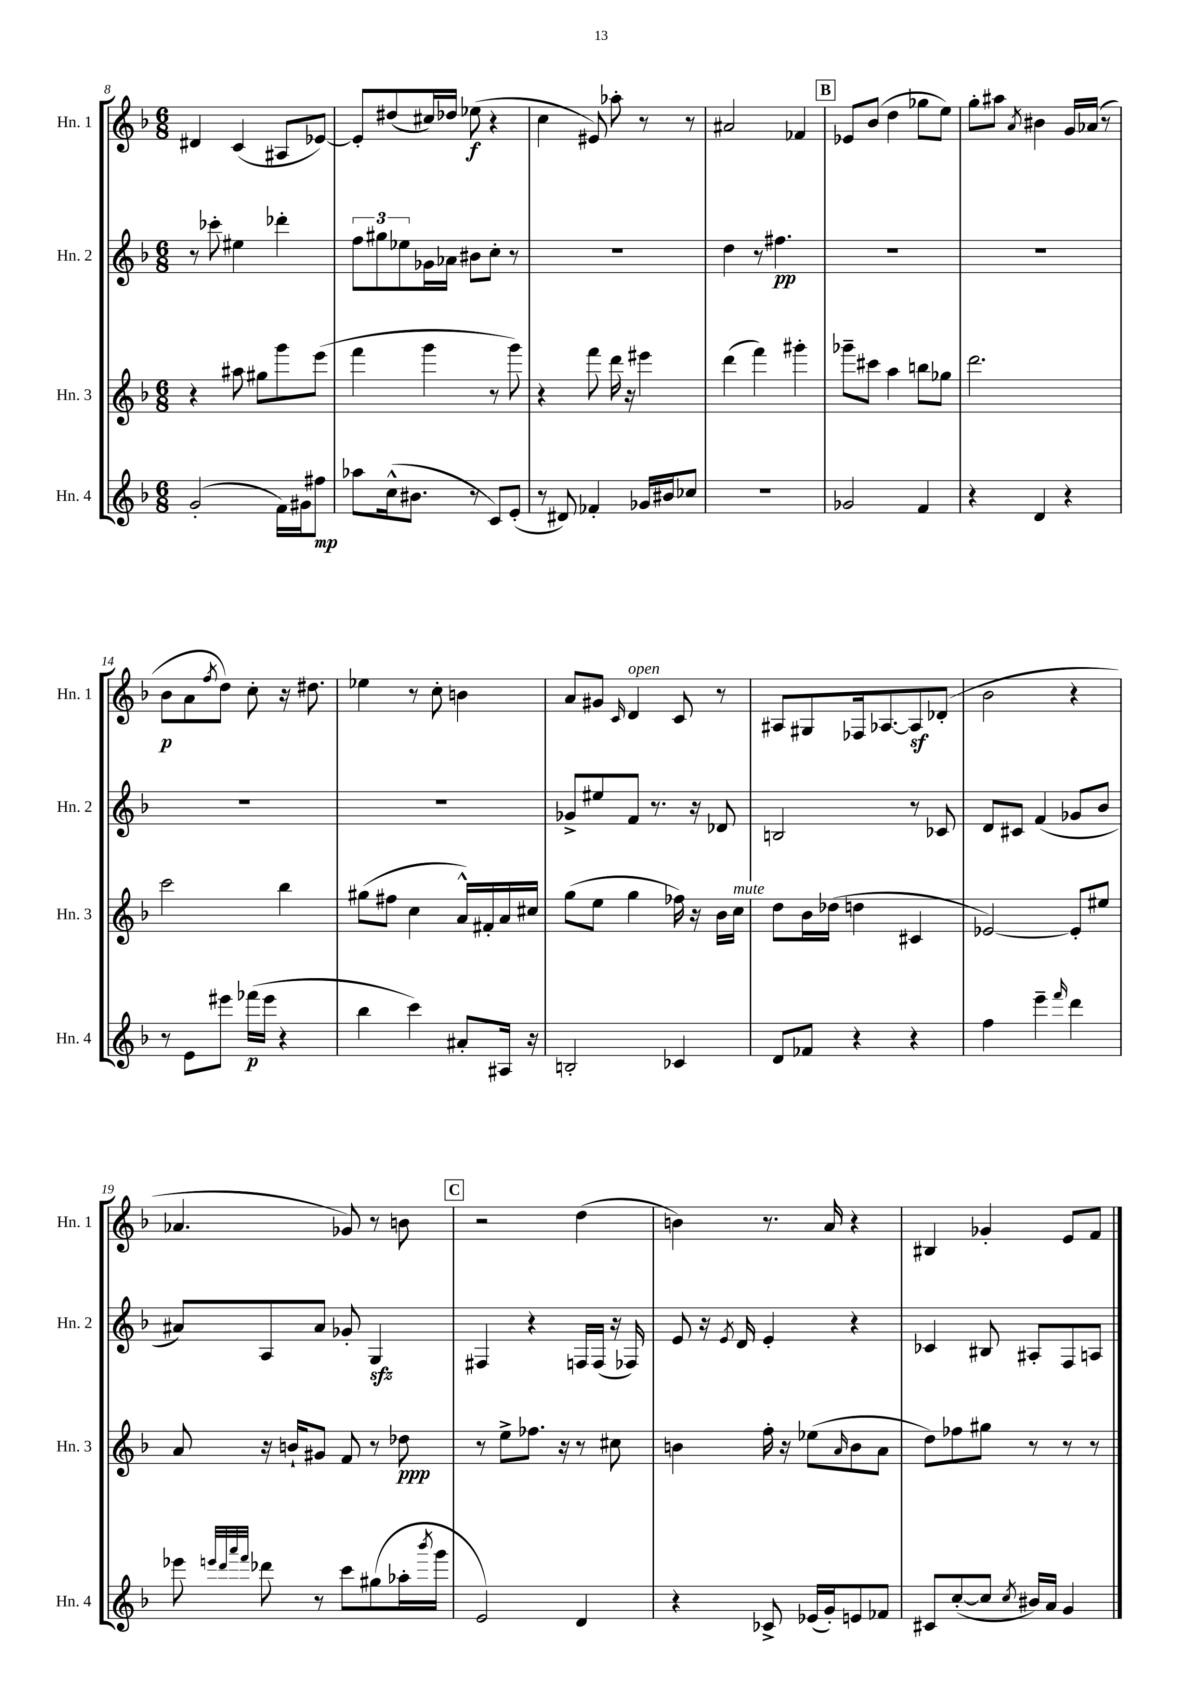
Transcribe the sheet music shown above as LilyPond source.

<<
\new StaffGroup <<
\new Staff = "s0" \with { instrumentName = "Hn. 1" shortInstrumentName = "Hn. 1" } {
    \clef treble \key f \major \numericTimeSignature \time 6/8
    dis'4 c'4( ais8 ees'8~) |
    ees'8-. dis''8( cis''16) des''16 ees''8\f( r4 |
    c''4 eis'8) aes''8-. r8 r8 |
    ais'2 fes'4 |
    \mark \markup { \box "B" } ees'8 bes'8( d''4 ges''8 e''8) |
    g''8-. ais''8 \acciaccatura { a'8 } bis'4 g'16 aes'16( r8 |
    bes'8\p a'8 \acciaccatura { f''8 } d''8) c''8-. r16 dis''8. |
    ees''4 r8 c''8-. b'4 |
    a'8 gis'8 \grace { c'16 } d'4^\markup { \italic "open" } c'8 r8 |
    ais8 gis8 fes16 aes8.~ aes8\sf des'8-.( |
    bes'2 r4 |
    aes'4. ges'8) r8 b'8 |
    \mark \markup { \box "C" } r2 d''4( |
    b'4) r8. a'16 r4 |
    bis4 ges'4-. e'8 f'8 \bar "|." |
}
\new Staff = "s1" \with { instrumentName = "Hn. 2" shortInstrumentName = "Hn. 2" } {
    \clef treble \key f \major \numericTimeSignature \time 6/8
    r8 ces'''8-. eis''4 des'''4-. |
    \tuplet 3/2 { f''8 gis''8 ees''8 } ges'16 aes'16 bis'8 c''8-. r8 |
    R2. |
    d''4 r8 fis''4.\pp |
    \mark \markup { \box "B" } R2. |
    R2. |
    R2. |
    R2. |
    ges'8-> eis''8 f'8 r8. r16 des'8 |
    b2 r8 ces'8 |
    d'8 cis'8 f'4( ges'8 bes'8 |
    ais'8) a8 ais'8 ges'8-. g4\sfz |
    \mark \markup { \box "C" } fis4 r4 f16 f16( r16 fes16) |
    e'8 r16 \acciaccatura { e'8 } d'16 e'4-. r4 |
    ces'4 bis8 ais8-. f8 a8 \bar "|." |
}
\new Staff = "s2" \with { instrumentName = "Hn. 3" shortInstrumentName = "Hn. 3" } {
    \clef treble \key f \major \numericTimeSignature \time 6/8
    r4 ais''8 gis''8 g'''8 e'''8( |
    f'''4 g'''4 r8 g'''8) |
    r4 f'''8 d'''16 r16 eis'''4 |
    d'''4( f'''4) gis'''4-. |
    \mark \markup { \box "B" } ges'''8-- cis'''8 a''4 b''8 ges''8 |
    d'''2. |
    c'''2 bes''4 |
    gis''8( fis''8 c''4 a'16-^) fis'16-. a'16 cis''16 |
    g''8( e''8 g''4 fes''16) r16 bes'16 c''16^\markup { \italic "mute" } |
    d''8 bes'16 des''16( d''4 cis'4 |
    ees'2~) ees'8-. eis''8 |
    a'8 r16 b'16-! gis'8 f'8 r8 des''8\ppp |
    \mark \markup { \box "C" } r8 e''8-> fes''8. r16 r8 cis''8 |
    b'4 f''16-. r16 ees''8( \grace { a'16 } b'8 a'8 |
    d''8) fes''8 gis''8 r8 r8 r8 \bar "|." |
}
\new Staff = "s3" \with { instrumentName = "Hn. 4" shortInstrumentName = "Hn. 4" } {
    \clef treble \key f \major \numericTimeSignature \time 6/8
    g'2-.( f'16) gis'16 fis''8\mp |
    aes''8 c''16-^( bis'8. r8 c'8) e'8-.( |
    r8 dis'8) fes'4-. ges'16 bis'16 ces''8 |
    R2. |
    \mark \markup { \box "B" } ges'2 f'4 |
    r4 d'4 r4 |
    r8 e'8 eis'''8 fes'''16\p( eis'''16 r4 |
    bes''4 c'''4) ais'8-. ais16 r16 |
    b2-. ces'4 |
    d'8 fes'8 r4 r4 |
    f''4 e'''4-- \grace { f'''16 } d'''4 |
    ees'''8 \grace { e'''32 d'''32 a'''32 f'''32 } des'''8 r8 c'''8 gis''8( aes''16-. \acciaccatura { bes'''8 } g'''16 |
    \mark \markup { \box "C" } e'2) d'4 |
    r4 ces'8-> ees'16( g'16-.) e'8 fes'8 |
    cis'8 c''8~-.( c''8 \acciaccatura { c''8 } bis'16) a'16 g'4 \bar "|." |
}
>>
>>
\layout { \context { \Score currentBarNumber = #8 } }
